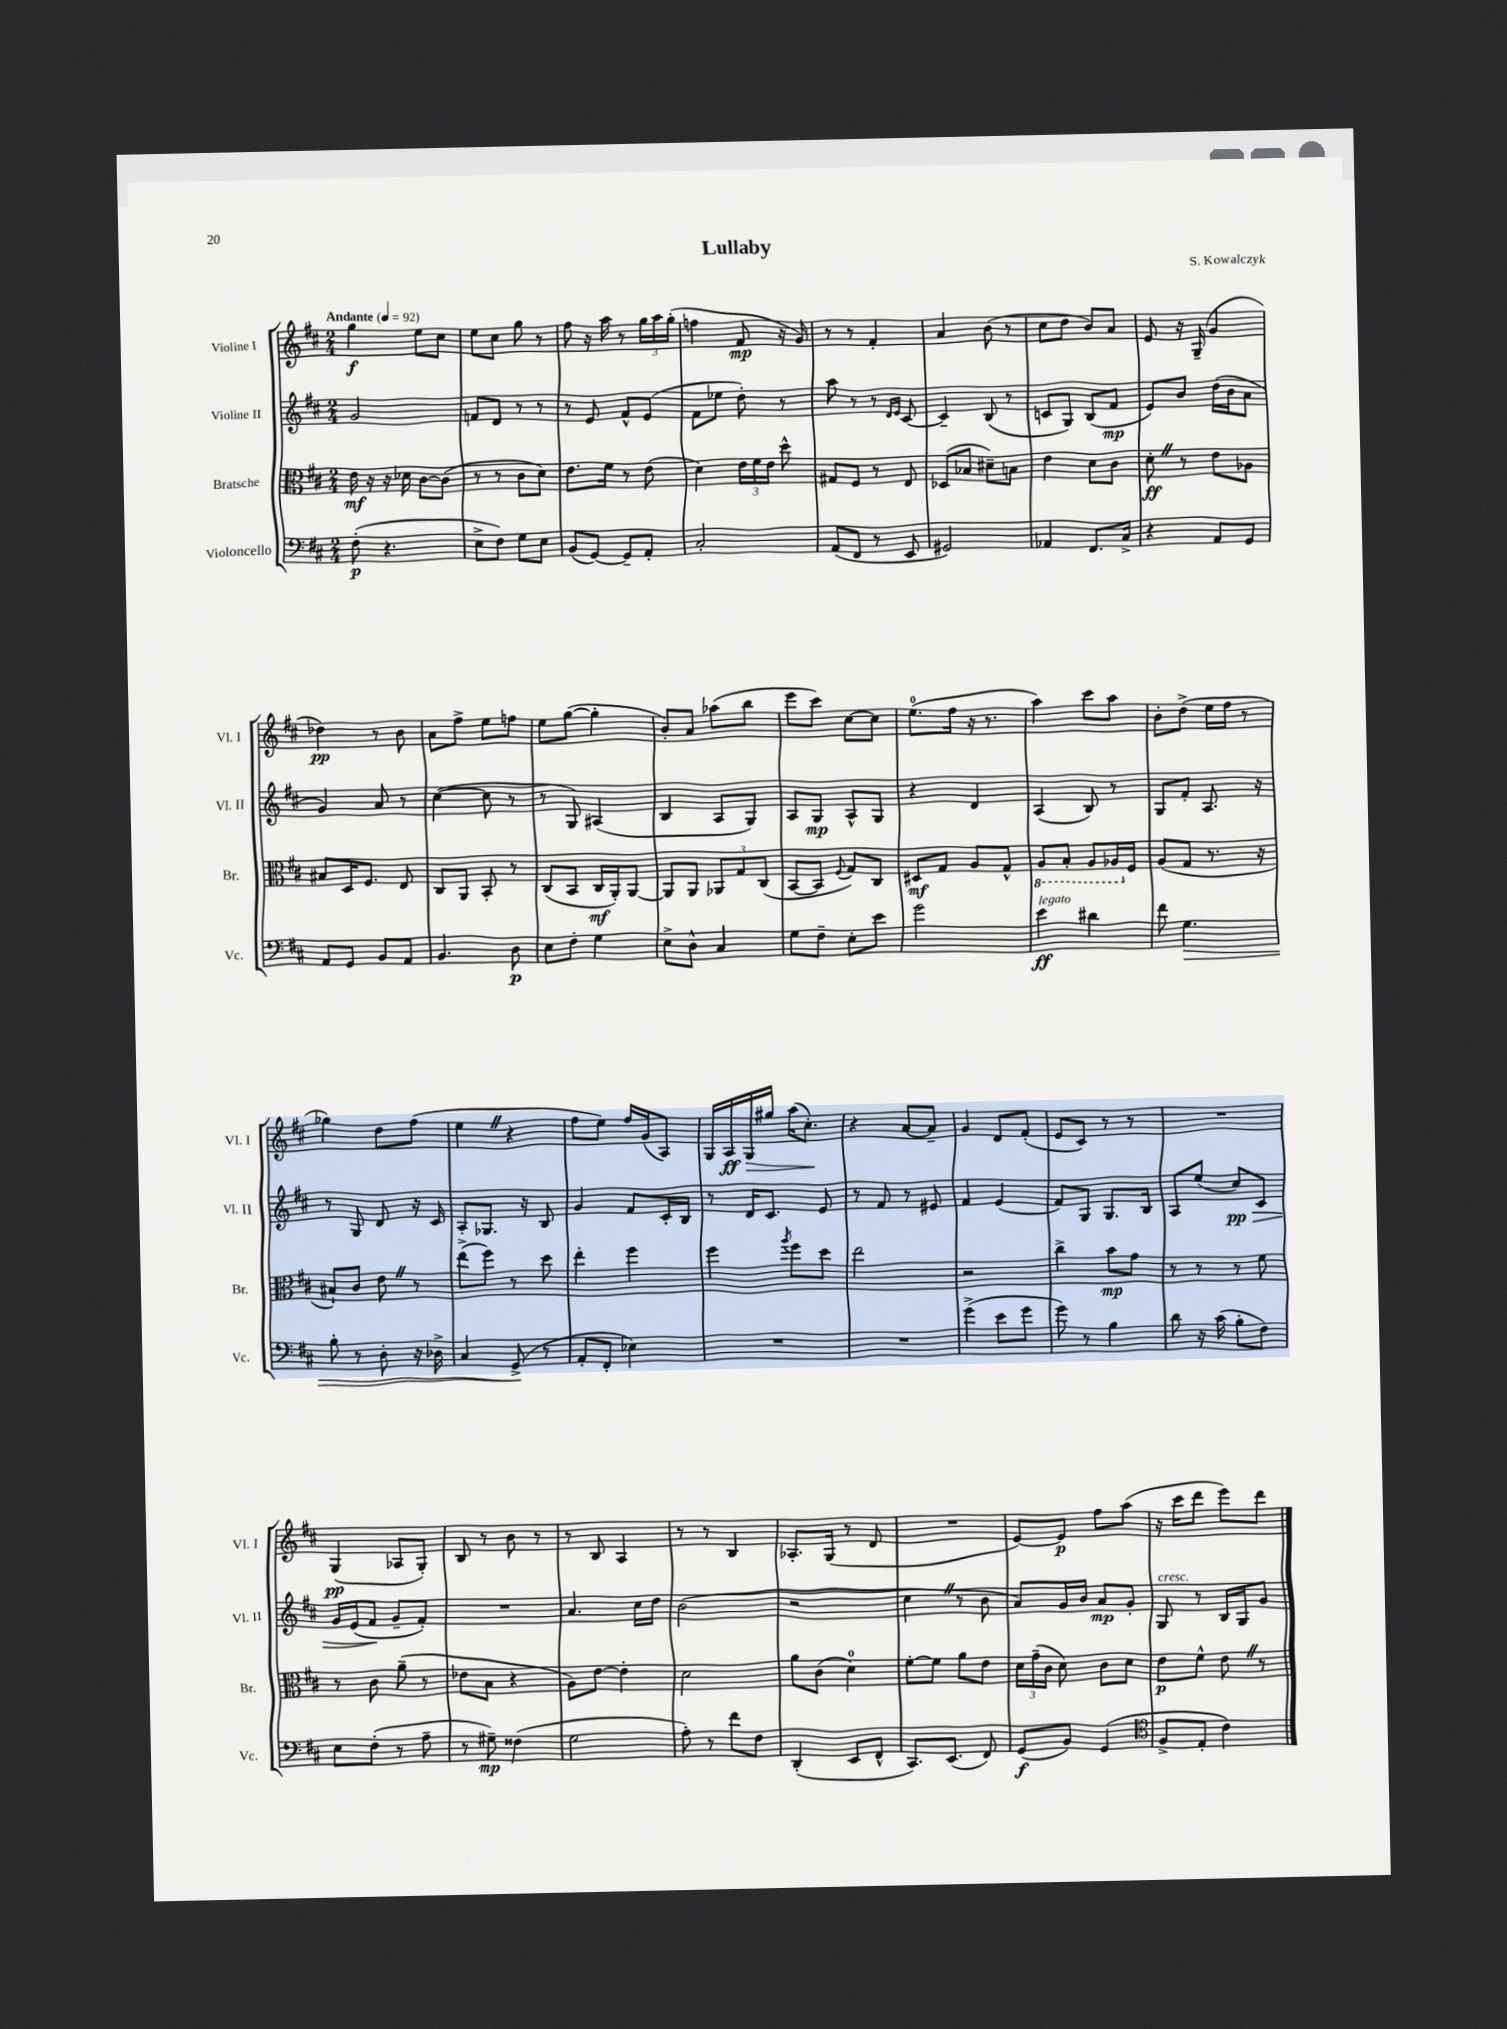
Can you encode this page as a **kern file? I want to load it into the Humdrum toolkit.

**kern	**kern	**kern	**kern
*staff4	*staff3	*staff2	*staff1
*clefF4	*clefC3	*clefG2	*clefG2
*k[f#c#]	*k[f#c#]	*k[f#c#]	*k[f#c#]
*M2/4	*M2/4	*M2/4	*M2/4
*MM92	*MM92	*MM92	*MM92
(8F#'	16e	2g	4gg
.	16r	.	.
4.r	16r	.	.
.	16d-	.	.
.	[8c#	.	8ee
.	(8c#]	.	8cc#
=	=	=	=
8E^	8r	8f	8ee
8F#)	8r	8d	8cc#
8G	8c#	8r	8gg
8E	8d)	8r	8r
=	=	=	=
(8BB	8.e	8r	8ff#
[8GG)	.	8e	16r
.	16f#	.	16aa
8GG~]	8r	8f#^^	8r
8AA'	(8e	(8e	24gg
.	.	.	24aa
.	.	.	(24gg'
=	=	=	=
2C#'	4d)	8f#	4ff
.	.	8ee-	.
.	24e	8dd')	8f#
.	24f#	.	.
.	24e	.	.
.	8dd^^	8r	16r
.	.	.	16g)
=	=	=	=
(8AA	8G#	8aa	8r
8FF#	8F#	8r	8r
8r	8r	8r	4f#'
.	.	16qqd	.
.	.	16qqe	.
8EE	8E	[8c#	.
=	=	=	=
2GG#)	(8D-	4c#~]	4a
.	8B-	.	.
.	8d#~)	(8B	(8b
.	8B	8r	8r
=	=	=	=
4AA-	4e	8c	8cc#
.	.	8G)	8dd
8.FF#	8d	(8B	8b)
.	8c#	8f#	8a
16C#^	.	.	.
=	=	=	=
4r	8d'	8e)	8e
.	8r	8b	16r
.	.	.	(16G~
8AA	8e	(16dd	4g
.	.	16b	.
8GG	8A-	8a	.
=	=	=	=
8AA	8B#	4g)	4dd-)
8GG	16D	.	.
.	8.F#	.	.
8BB	.	8a	8r
8AA	8E	8r	8b
=	=	=	=
4.BB	8C#	([4cc#	8a
.	8AA	.	8ff#^
.	8BB'	8cc#]	8ee
8D	8r	8r	8ff
=	=	=	=
8E	(8C#	8r	8ee
8F#'	8BB	8G)	([8gg
4G	16C#	(4A#	4gg']
.	16AA')	.	.
.	[8AA	.	.
=	=	=	=
8E^	8AA]	4B	8b')
8D^^	8AA	.	8a
4C#	12AA-	8A	(8aa-
.	12G	.	.
.	.	8G)	8bb
.	(12C#	.	.
=	=	=	=
8G	[8BB	8A	8eee
8F#~	8BB]	8G	8ccc#)
.	8qqF#	.	.
8E'	8G)	8A^^	[8cc#
8e	8C#	8G	8cc#]
=	=	=	=
2g	8D#	4r	(8.ee
.	8G	.	.
.	.	.	16ff#
.	8A	4d	16r
.	.	.	8.r
.	8G^^	.	.
=	=	=	=
4e	8AA	(4A	4aa)
.	8BB'	.	.
4d#	8AA	8B)	8ccc#
.	16AA-	8r	8aa
.	16F#	.	.
=	=	=	=
8f#	(8A	8G	8b'
4.G	8G	8f#'	(8dd^
.	8.r	8.A	16ee
.	.	.	16ff#
.	.	.	8r
.	16r	16r	.
=	=	=	=
8B'	8B#`)	8r	4gg-)
8r	8c#	8G	.
8D'	8e	8d	8dd
16r	8r	16r	(8ff#
16D-^	.	16c#	.
=	=	=	=
4C#	(8ee^	8A'	4ee
.	8ff#)	8.G-	.
(8GG^	8r	.	4r
.	.	16r	.
8r	8dd	8B	.
=	=	=	=
8AA'	4ee'	4g	8ff#
8FF#'	.	.	8ee)
4E-)	4ff#	8f#	16ff#
.	.	.	(16g
.	.	16c#'	8A)
.	.	16B	.
=	=	=	=
2r	4ff#	8r	16G
.	.	.	16A
.	.	16d	16G
.	.	8.c#	16gg#
.	8qaa	.	.
.	8ff#	.	(16aa
.	.	.	8.cc#')
.	8dd	8e	.
=	=	=	=
2r	2ee	8r	4r
.	.	8f#	.
.	.	8r	[8a
.	.	8e#	8a~]
=	=	=	=
(4g^	2r	4f#	4g
8e	.	(4e	8d
8g	.	.	(8f#'
=	=	=	=
8g)	4cc#^	8f#)	8e
8r	.	8G	8c#)
4B	8b	8.G	8r
.	8g	.	8r
.	.	16B	.
=	=	=	=
8d	8r	8A	2r
16r	8r	(8ee	.
(16c#	.	.	.
8B'	8r	8cc#)	.
8F#)	8f#	8c#	.
=	=	=	=
8E	8r	16g	(4G
.	.	(16e	.
(8F#'	8c#	8f#	.
8r	(8a~	8g~	8A-
8A~	8r	8f#')	8G')
=	=	=	=
8r	8e-	2r	8B
8G#~)	8B	.	8r
(4F##	4r	.	8b
.	.	.	8r
=	=	=	=
2G	8A)	4.a	8r
.	[8e	.	8B
.	4e']	.	4A
.	.	16cc#	.
.	.	16dd	.
=	=	=	=
8A')	2d	(2b	8r
8r	.	.	8r
8f#	.	.	4B
8F#	.	.	.
=	=	=	=
(4DD'	8a	2r	8.A-'
.	(8c#	.	.
.	.	.	(16G
8EE	4d)	.	8r
8FF#^^	.	.	8d
=	=	=	=
8.CC#)	[8f#'	4cc#	2r
.	8f#]	.	.
(8.EE	.	.	.
.	8a	8r	.
8FF#)	8e	8b	.
=	=	=	=
(8GG	24d	8a)	[8e)
.	(24g~	.	.
.	24c#	.	.
8BB)	8d)	16g	8e]
.	.	16b	.
(4GG	8c#	8a	8ff#
.	8d	8g'	(8aa
=	=	=	=
*clefC4	*	*	*
8F#^	8e	8G	16r
.	.	.	16ccc#
8E'	8f#^^	8r	8ddd
4c#)	8e	16B	8eee)
.	.	16G	.
.	8r	8g	8ddd
==	==	==	==
*-	*-	*-	*-
